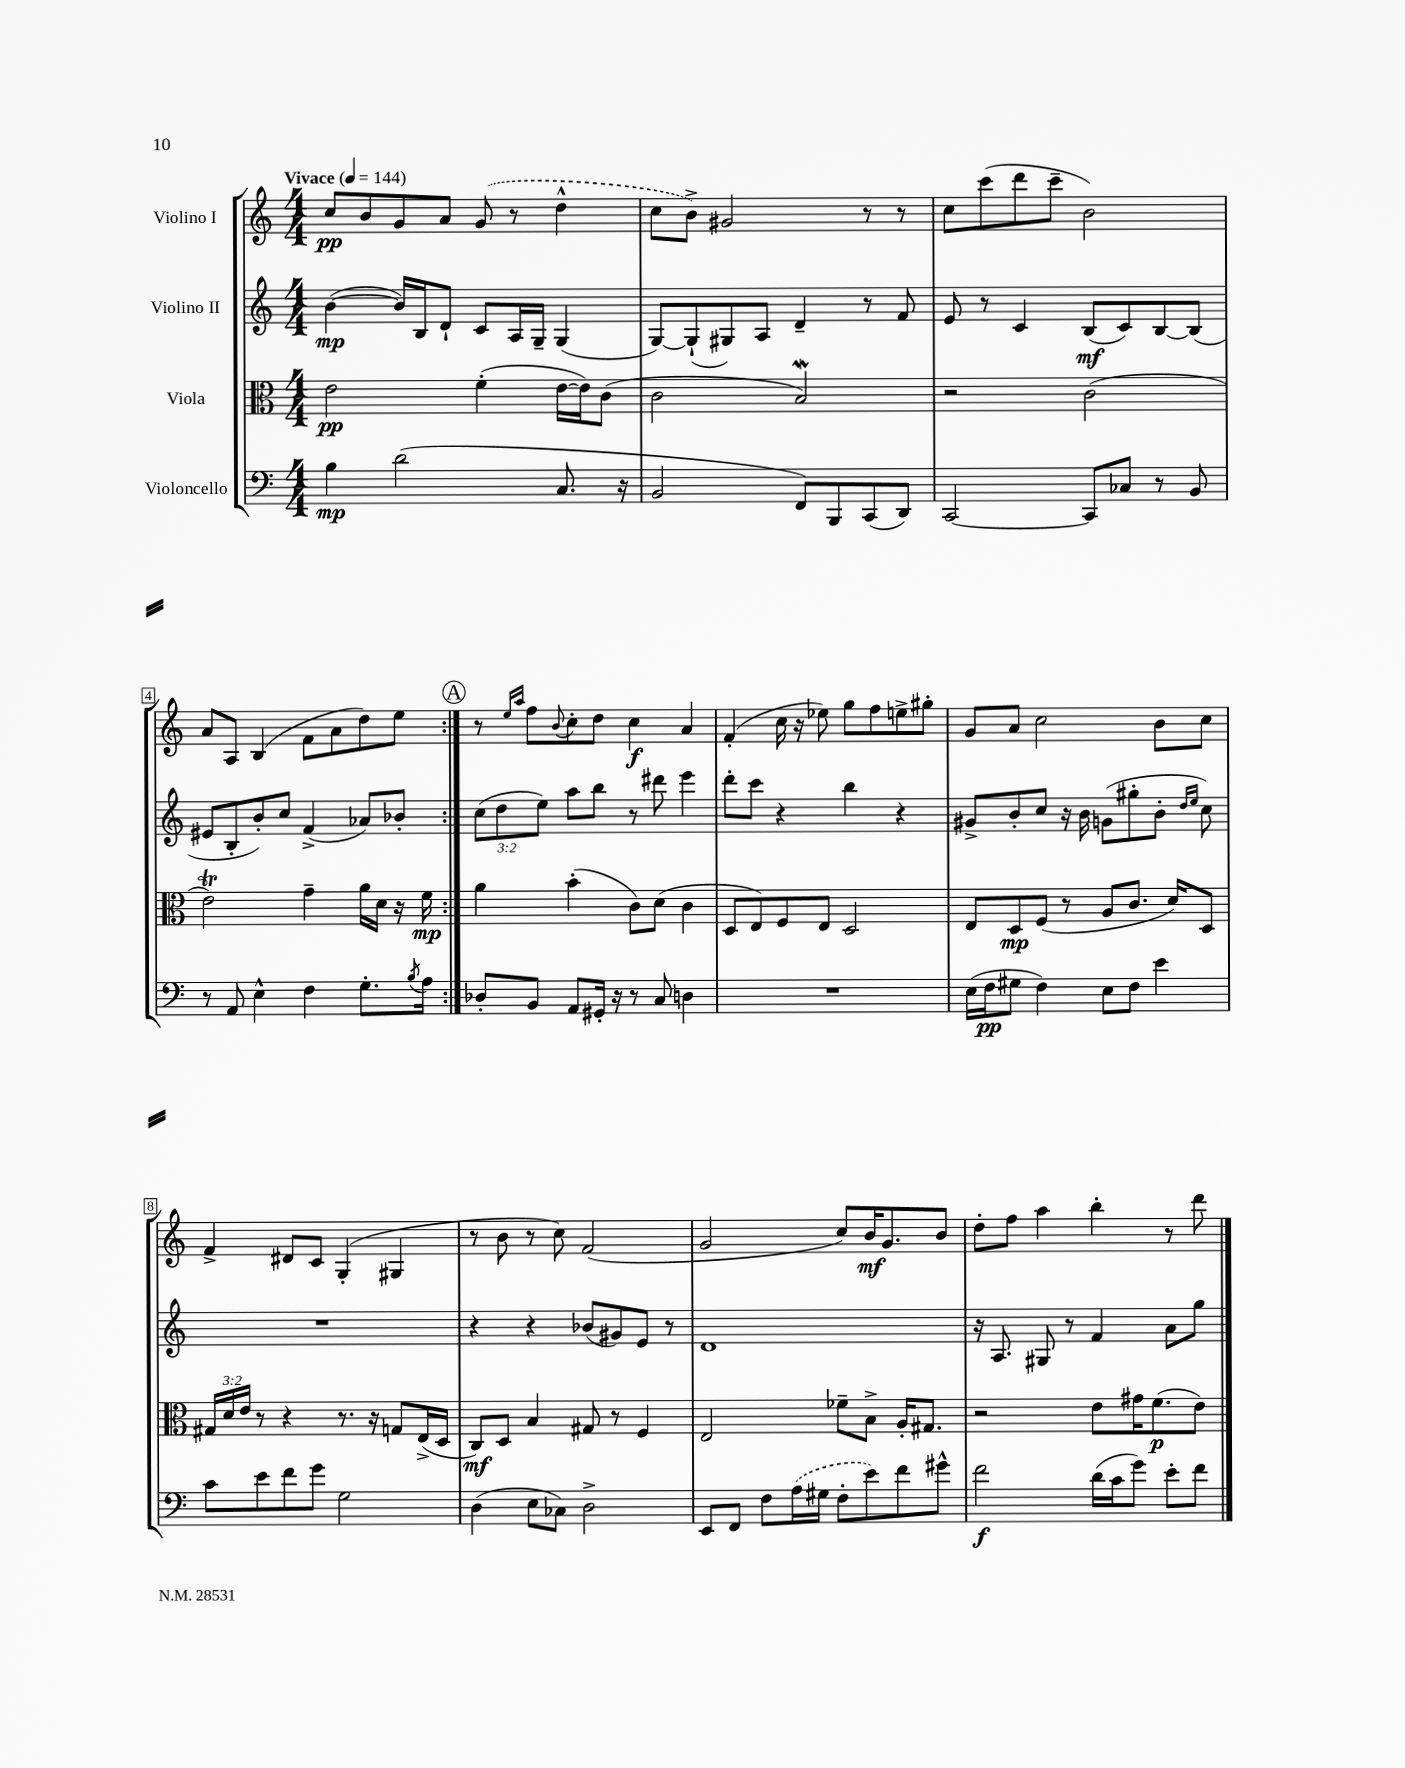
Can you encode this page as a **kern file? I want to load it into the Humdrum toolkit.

**kern	**dynam	**kern	**dynam	**kern	**dynam	**kern	**dynam
*part4	*part4	*part3	*part3	*part2	*part2	*part1	*part1
*staff4	*staff4	*staff3	*staff3	*staff2	*staff2	*staff1	*staff1
*I"Violoncello	*	*I"Viola	*	*I"Violino II	*	*I"Violino I	*
*clefF4	*	*clefC3	*	*clefG2	*	*clefG2	*
*k[]	*	*k[]	*	*k[]	*	*k[]	*
*M4/4	*	*M4/4	*	*M4/4	*	*M4/4	*
*MM144	*	*MM144	*	*MM144	*	*MM144	*
=1	=1	=1	=1	=1	=1	=1	=1
!	!	!	!	!	!	!LO:TX:a:B:t=Vivace	!
4B\	mp	2e\	pp	([4b\	mp	8cc/L	pp
.	.	.	.	.	.	8b/	.
(2d\	.	.	.	16b/LL])	.	8g/	.
.	.	.	.	16B/J	.	.	.
.	.	.	.	8d`/J	.	8a/J	.
.	.	(4f'\	.	8c/L	.	(8g/	.
.	.	.	.	16A/L	.	8r	.
.	.	.	.	16G~/JJ	.	.	.
8.C/	.	[16e\LL	.	(4G/	.	4dd^^\	.
.	.	16e\J])	.	.	.	.	.
.	.	(8c\J	.	.	.	.	.
16r	.	.	.	.	.	.	.
=2	=2	=2	=2	=2	=2	=2	=2
2BB/	.	2c\	.	[8G/L)	.	8cc\L	.
.	.	.	.	(8G`/]	.	8b^\J)	.
.	.	.	.	8G#X/)	.	2g#X/	.
.	.	.	.	8A/J	.	.	.
8FF/L)	.	2BW/)	.	4d~/	.	.	.
8BBB/	.	.	.	.	.	.	.
(8CC/	.	.	.	8r	.	8r	.
8DD/J)	.	.	.	8f/	.	8r	.
=3	=3	=3	=3	=3	=3	=3	=3
[2CC/	.	2r	.	8e/	.	8cc\L	.
.	.	.	.	8r	.	(8ccc\	.
.	.	.	.	4c/	.	8ddd\	.
.	.	.	.	.	.	8ccc~\J	.
8CC/L]	.	(2c\	.	(8B/L	mf	2b\)	.
8C-X/J	.	.	.	8c/)	.	.	.
8r	.	.	.	[8B/	.	.	.
8BB/	.	.	.	(8B/J]	.	.	.
!!LO:LB:g=z
=4	=4	=4	=4	=4	=4	=4	=4
8r	.	2et\)	.	8e#X/L	.	8a/L	.
8AA/	.	.	.	8B'/	.	8A/J	.
4E^^\	.	.	.	8b'/)	.	(4B/	.
.	.	.	.	8cc/J	.	.	.
4F\	.	4g~\	.	(4f^/	.	8f\L	.
.	.	.	.	.	.	8a\	.
8.G'\L	.	16a\LL	.	8a-X/L)	.	8dd\)	.
.	.	16d\JJ	.	.	.	.	.
.	.	16r	.	8b-X'/J	.	8ee\J	.
8qB/	.	.	.	.	.	.	.
16A\Jk	.	16f\	mp	.	.	.	.
!!LO:REH:place=s1:t=A
=5:|!	=5:|!	=5:|!	=5:|!	=5:|!	=5:|!	=5:|!	=5:|!
8D-X'/L	.	4a\	.	(12cc\L	.	8r	.
.	.	.	.	12dd\	.	.	.
.	.	.	.	.	.	16qqee/LL	.
.	.	.	.	.	.	16qqaa/JJ	.
8BB/J	.	.	.	.	.	8ff\L	.
.	.	.	.	12ee\J)	.	.	.
.	.	.	.	.	.	8qqb/	.
8AA/L	.	(4b'\	.	8aa\L	.	8cc'\	.
16GG#X'/Jk	.	.	.	8bb\J	.	8dd\J	.
16r	.	.	.	.	.	.	.
8r	.	8c\L)	.	8r	.	4cc\	f
8C/	.	(8d\J	.	8ddd#X\	.	.	.
4Dn\	.	4c\	.	4eee\	.	4a/	.
=6	=6	=6	=6	=6	=6	=6	=6
1r	.	8D/L	.	8ddd'\L	.	(4f'/	.
.	.	8E/)	.	8ccc\J	.	.	.
.	.	8F/	.	4r	.	16cc\	.
.	.	.	.	.	.	16r	.
.	.	8E/J	.	.	.	8ee-X\)	.
.	.	2D/	.	4bb\	.	8gg\L	.
.	.	.	.	.	.	8ff\	.
.	.	.	.	4r	.	8een^\	.
.	.	.	.	.	.	8gg#X'\J	.
=7	=7	=7	=7	=7	=7	=7	=7
(16E\LL	.	8E/L	.	8g#X^/L	.	8g/L	.
16F\J	pp	.	.	.	.	.	.
8G#X\J	.	8D/	mp	8b'/	.	8a/J	.
4F\)	.	(8F/J	.	8cc/J	.	2cc\	.
.	.	8r	.	16r	.	.	.
.	.	.	.	16b\	.	.	.
8E\L	.	8A/L	.	(8gn\L	.	.	.
8F\J	.	8.c/J	.	8gg#X'\	.	.	.
4e\	.	.	.	8b'\J	.	8b\L	.
.	.	16d/KL)	.	.	.	.	.
.	.	.	.	16qqdd/LL	.	.	.
.	.	.	.	16qqee/JJ	.	.	.
.	.	8D/J	.	8cc\)	.	8cc\J	.
!!LO:LB:g=z
=8	=8	=8	=8	=8	=8	=8	=8
8c\L	.	24G#X/LL	.	1r	.	4f^/	.
.	.	24d/	.	.	.	.	.
.	.	24e/JJ	.	.	.	.	.
8e\	.	8r	.	.	.	.	.
8f\	.	4r	.	.	.	8d#X/L	.
8g\J	.	.	.	.	.	8c/J	.
2G\	.	8.r	.	.	.	(4G'/	.
.	.	16r	.	.	.	.	.
.	.	8Gn/L	.	.	.	4G#X/	.
.	.	(16E^/L	.	.	.	.	.
.	.	16D/JJ	.	.	.	.	.
=9	=9	=9	=9	=9	=9	=9	=9
(4D\	.	8C/L)	mf	4r	.	8r	.
.	.	8D/J	.	.	.	8b\	.
8E\L	.	4B/	.	4r	.	8r	.
8C-X\J)	.	.	.	.	.	8cc\)	.
2D^\	.	8G#X/	.	(8b-X/L	.	(2f/	.
.	.	8r	.	8g#X/)	.	.	.
.	.	4F/	.	8e/J	.	.	.
.	.	.	.	8r	.	.	.
=10	=10	=10	=10	=10	=10	=10	=10
8EE/L	.	2E/	.	1d	.	2g/	.
8FF/J	.	.	.	.	.	.	.
8F\L	.	.	.	.	.	.	.
(16A\L	.	.	.	.	.	.	.
16G#X\JJ	.	.	.	.	.	.	.
8F'\L	.	8f-X~\L	.	.	.	8cc/L)	.
8e\)	.	8B^\J	.	.	.	16b/K	mf
.	.	.	.	.	.	8.g/	.
8f\	.	16A'/KL	.	.	.	.	.
.	.	8.G#X/J	.	.	.	.	.
8g#X^^\J	.	.	.	.	.	8b/J	.
=11	=11	=11	=11	=11	=11	=11	=11
2f\	f	2r	.	16r	.	8dd'\L	.
.	.	.	.	8.A/	.	.	.
.	.	.	.	.	.	8ff\J	.
.	.	.	.	8G#X/	.	4aa\	.
.	.	.	.	8r	.	.	.
(16d\LL	.	8e\L	.	4f/	.	4bb'\	.
16c\J	.	.	.	.	.	.	.
8g\J)	.	16g#X\K	.	.	.	.	.
.	.	(8.f\	p	.	.	.	.
8e'\L	.	.	.	8a\L	.	8r	.
8f\J	.	8e\J)	.	8gg\J	.	8ddd\	.
==	==	==	==	==	==	==	==
*-	*-	*-	*-	*-	*-	*-	*-
